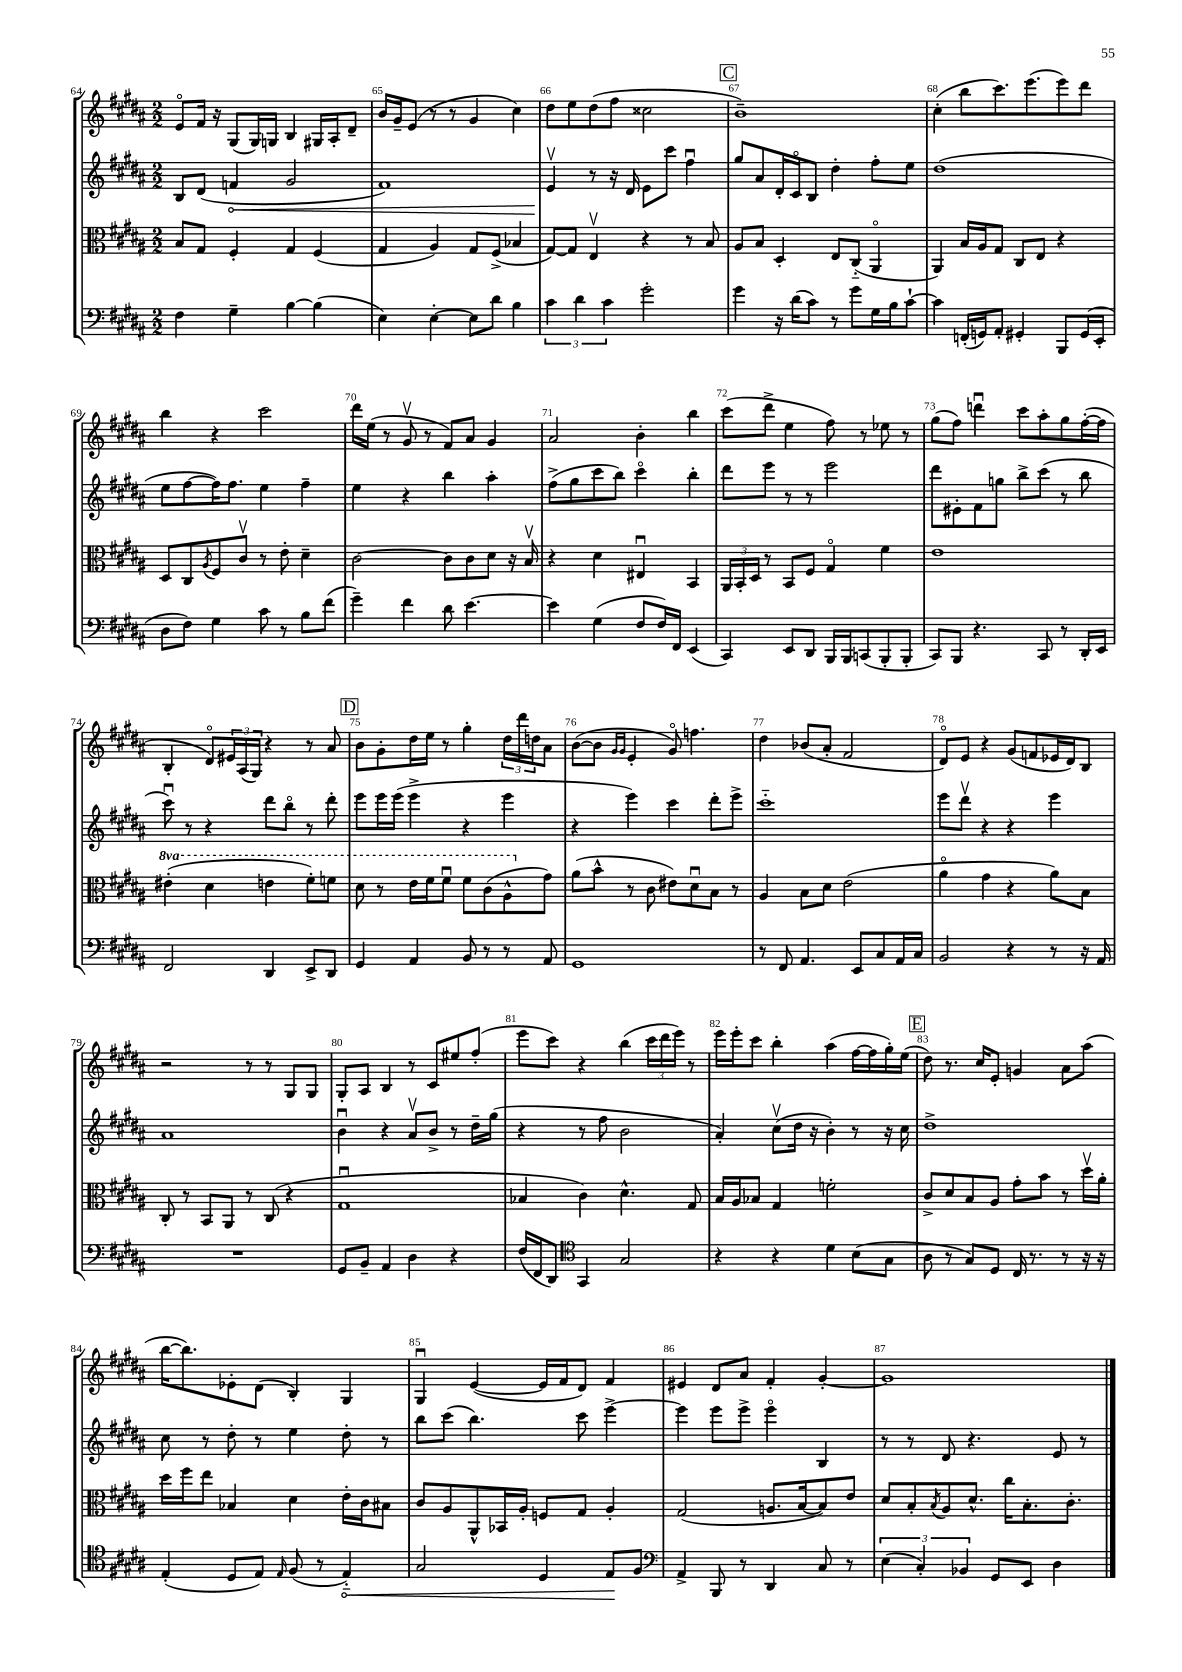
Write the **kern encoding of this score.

**kern	**dynam	**kern	**kern	**dynam	**kern
*part4	*part4	*part3	*part2	*part2	*part1
*staff4	*staff4	*staff3	*staff2	*staff2	*staff1
*clefF4	*	*clefC3	*clefG2	*	*clefG2
*k[f#c#g#d#a#]	*	*k[f#c#g#d#a#]	*k[f#c#g#d#a#]	*	*k[f#c#g#d#a#]
*M2/2	*	*M2/2	*M2/2	*	*M2/2
=64	=64	=64	=64	=64	=64
4F#\	.	8B/L	8B/L	.	8e/L
.	.	8G#/J	(8d#/J	.	16f#/Jk
.	.	.	.	.	16r
!	!	!	!	!LO:HP:b	!
4G#~\	.	4F#'/	4fn/	<	(8G#/L
.	.	.	.	.	16G#/L)
.	.	.	.	.	16Gn/JJ
[4B\	.	4G#/	2g#/	.	4B/
(4B\]	.	(4F#/	.	.	16G#X/LL
.	.	.	.	.	16A#'/J
.	.	.	.	.	8d#~/J
=65	=65	=65	=65	=65	=65
4E\)	.	4G#/	1f#)	.	16b/LL
.	.	.	.	.	16g#~/J
.	.	.	.	.	(8e/J
[4E'\	.	4A#/)	.	.	8r
.	.	.	.	.	8r
8E\L]	.	8G#/L	.	.	4g#/
8d#\J	.	(8F#^/J	.	.	.
4B\	.	4B-X/	.	.	4cc#\)
=66	=66	=66	=66	=66	=66
6c#\	.	[8G#/L)	4ev/	.	8dd#\L
.	.	8G#/J]	.	.	8ee\
6d#\	.	.	.	.	.
.	.	4Ev/	8r	[	(8dd#\
6c#\	.	.	.	.	.
.	.	.	16r	.	8ff#\J
.	.	.	16d#/	.	.
2g#'\	.	4r	8e\L	.	2cc##X\
.	.	.	8ccc#\J	.	.
.	.	8r	4ff#u\	.	.
.	.	8B/	.	.	.
!!LO:REH:place=s1:t=C
=67	=67	=67	=67	=67	=67
4g#\	.	8A#/L	8gg#/L	.	1b~)
.	.	8B/J	8a#/	.	.
16r	.	4D#'/	16d#'/L	.	.
(16d#\KL	.	.	16c#/J	.	.
8c#\J)	.	.	8B/J	.	.
8r	.	8E/L	4dd#'\	.	.
8g#\L	.	(8C#/J	.	.	.
16G#\L	.	4AA#/	8ff#'\L	.	.
16B\J	.	.	.	.	.
[8c#`\J	.	.	8ee\J	.	.
=68	=68	=68	=68	=68	=68
4c#\]	.	4AA#/)	(1dd#	.	(4cc#'\
(16FFn'/LL	.	16B/LL	.	.	8bb\L
16GGn/J)	.	16A#/J	.	.	.
8AA#'/J	.	8G#/J	.	.	8.ccc#\)
4GG#X'/	.	8C#/L	.	.	.
.	.	.	.	.	(8.eee\
.	.	8E/J	.	.	.
8BBB/L	.	4r	.	.	8eee\)
(16GG#/L	.	.	.	.	8ddd#\J
16EE'/JJ	.	.	.	.	.
!!LO:LB:g=z
=69	=69	=69	=69	=69	=69
8D#\L	.	8D#/L	8ee\L	.	4bb\
8F#\J)	.	8C#/	[8ff#\	.	.
.	.	8qA#/	.	.	.
4G#\	.	8F#/	16ff#\K])	.	4r
.	.	.	8.ff#\J	.	.
.	.	8c#v/J	.	.	.
8c#\	.	8r	4ee\	.	2ccc#\
8r	.	8e'\	.	.	.
8B\L	.	4d#~\	4ff#~\	.	.
(8f#\J	.	.	.	.	.
=70	=70	=70	=70	=70	=70
4g#~\)	.	[2c#\	4ee\	.	16ddd#\LL
.	.	.	.	.	(16ee\JJ
.	.	.	.	.	8r
4f#\	.	.	4r	.	8g#v/
.	.	.	.	.	8r
8d#\	.	8c#\L]	4bb\	.	8f#/L)
[4.e\	.	8c#\	.	.	8a#/J
.	.	8d#\J	4aa#'\	.	4g#/
.	.	16r	.	.	.
.	.	16Bv/	.	.	.
=71	=71	=71	=71	=71	=71
4e\]	.	4r	(8ff#^\L	.	2a#/
.	.	.	8gg#\	.	.
(4G#\	.	4d#\	8ccc#\	.	.
.	.	.	8bb\J)	.	.
8F#/L	.	4E#Xu/	4ccc#\	.	4b'\
16F#/L)	.	.	.	.	.
16FF#/JJ	.	.	.	.	.
(4EE/	.	4BB/	4bb'\	.	4bb\
=72	=72	=72	=72	=72	=72
4CC#/)	.	24AA#/LL	8ddd#\L	.	(8ccc#\L
.	.	24BB'/	.	.	.
.	.	24D#/JJ	.	.	.
.	.	8r	8eee\J	.	8ddd#^\J
8EE/L	.	8BB/L	8r	.	4ee\
8DD#/J	.	8F#/J	8r	.	.
16BBB/LL	.	4G#/	2eee\	.	8ff#\)
16BBB/J	.	.	.	.	.
(8CCn/	.	.	.	.	8r
8BBB'/	.	4f#\	.	.	8ee-X\
8BBB'/J	.	.	.	.	8r
=73	=73	=73	=73	=73	=73
8CC#/L)	.	1e	8ddd#\L	.	(8gg#\L
8BBB/J	.	.	8e#X'\	.	8ff#\J)
4.r	.	.	8f#\	.	4dddnu\
.	.	.	8ggn\J	.	.
.	.	.	8bb^\L	.	8ccc#\L
8CC#/	.	.	(8ccc#\J	.	8aa#'\
8r	.	.	8r	.	8gg#\
16DD#'/LL	.	.	8bb\	.	([16ff#'\L
16EE/JJ	.	.	.	.	16ff#\JJ]
!!LO:LB:g=z
=74	=74	=74	=74	=74	=74
*	*	*8va	*	*	*
2FF#/	.	(4ee#X'\	8ccc#u\)	.	4B'/
.	.	.	8r	.	.
.	.	4dd#\	4r	.	8d#/L)
.	.	.	.	.	24e#X/L
.	.	.	.	.	(24A#/
.	.	.	.	.	24G#/JJ)
4DD#/	.	4een\	8ddd#\L	.	4r
.	.	.	8bb\J	.	.
8EE^/L	.	8ff#'\L)	8r	.	8r
8DD#/J	.	8ffn\J	8ddd#'\	.	8a#/
!!LO:REH:place=s1:t=D
=75	=75	=75	=75	=75	=75
4GG#/	.	8dd#\	8eee\L	.	8b\L
.	.	8r	16eee\L	.	8g#'\
.	.	.	(16eee\JJ	.	.
4AA#/	.	16ee\LL	4eee^\	.	16dd#\L
.	.	16ff#\J	.	.	16ee\JJ
.	.	8ff#u\J	.	.	8r
8BB/	.	8ff#\L	4r	.	4gg#'\
8r	.	(8cc#\	.	.	.
8r	.	8a#^^\	4eee\	.	24dd#\LL
.	.	.	.	.	24ddd#\
.	.	.	.	.	24ddn\J
*	*	*X8va	*	*	*
8AA#/	.	8g#\J)	.	.	8a#\J
=76	=76	=76	=76	=76	=76
1GG#	.	(8a#\L	4r	.	([8b\L
.	.	8b^^\J	.	.	8b\J]
.	.	.	.	.	16qqg#/LL
.	.	.	.	.	16qqg#/JJ
.	.	8r	4eee\)	.	4e'/
.	.	8c#\	.	.	.
.	.	8e#X\L)	4ccc#\	.	8g#/)
.	.	8d#u\	.	.	4.ffn\
.	.	8B\J	8ddd#'\L	.	.
.	.	8r	8eee^\J	.	.
=77	=77	=77	=77	=77	=77
8r	.	4A#/	1ccc#	.	4dd#\
8FF#/	.	.	.	.	.
4.AA#/	.	8B\L	.	.	(8b-X/L
.	.	8d#\J	.	.	8a#'/J
.	.	(2e\	.	.	2f#/
8EE/L	.	.	.	.	.
8C#/	.	.	.	.	.
16AA#/L	.	.	.	.	.
16C#/JJ	.	.	.	.	.
=78	=78	=78	=78	=78	=78
2BB/	.	4a#\	8eee\L	.	8d#/L)
.	.	.	8ddd#v\J	.	8e/J
.	.	4g#\	4r	.	4r
4r	.	4r	4r	.	(8g#/L
.	.	.	.	.	8fn/
8r	.	8a#\L)	4eee\	.	16e-X/L
.	.	.	.	.	16d#/J)
16r	.	8B\J	.	.	8B/J
16AA#/	.	.	.	.	.
!!LO:LB:g=z
=79	=79	=79	=79	=79	=79
1r	.	8C#'/	1a#	.	2r
.	.	8r	.	.	.
.	.	8BB/L	.	.	.
.	.	8AA#/J	.	.	.
.	.	8r	.	.	8r
.	.	(8C#/	.	.	8r
.	.	4r	.	.	8G#/L
.	.	.	.	.	8G#/J
=80	=80	=80	=80	=80	=80
8GG#/L	.	1G#u	4bu\	.	8G#'/L
8BB~/J	.	.	.	.	8A#/J
4AA#/	.	.	4r	.	4B/
4D#\	.	.	8a#v/L	.	8r
.	.	.	8b^/J	.	8c#/L
4r	.	.	8r	.	8ee#X/
.	.	.	16dd#~\LL	.	(8ff#'/J
.	.	.	(16gg#\JJ	.	.
=81	=81	=81	=81	=81	=81
(16F#/LL	.	4B-X/	4r	.	8eee\L
16FF#/J	.	.	.	.	.
8DD#/J)	.	.	.	.	8ccc#\J)
*clefC4	*	*	*	*	*
4GG#/	.	4c#\)	8r	.	4r
.	.	.	8ff#\	.	.
2G#/	.	4.d#^^\	2b\	.	(4bb\
.	.	.	.	.	24ccc#\LL
.	.	.	.	.	24ddd#\
.	.	.	.	.	24eee\JJ)
.	.	8G#/	.	.	8r
=82	=82	=82	=82	=82	=82
4r	.	16B/LL	4a#'/)	.	16eee\LL
.	.	16A#/J	.	.	16eee'\J
.	.	8B-X/J	.	.	8ccc#\J
4r	.	4G#/	(8cc#v\L	.	4bb'\
.	.	.	16dd#\Jk	.	.
.	.	.	16r	.	.
4d#\	.	2fn'\	4b'\)	.	(4aa#\
(8B\L	.	.	8r	.	[16ff#\LL
.	.	.	.	.	16ff#\]
8G#\J	.	.	16r	.	16gg#'\)
.	.	.	16cc#\	.	(16ee\JJ
!!LO:REH:place=s1:t=E
=83	=83	=83	=83	=83	=83
8A#\	.	8c#^/L	1dd#^	.	8dd#\)
8r	.	8d#/	.	.	8.r
8G#/L)	.	8B/	.	.	.
.	.	.	.	.	16cc#/KL
8D#/J	.	8A#/J	.	.	8e'/J
16C#/	.	8g#'\L	.	.	4gn/
8.r	.	.	.	.	.
.	.	8b\J	.	.	.
8r	.	8r	.	.	8a#\L
16r	.	16dd#v\LL	.	.	(8aa#\J
16r	.	16a#'\JJ	.	.	.
!!LO:LB:g=z
=84	=84	=84	=84	=84	=84
(4E'/	.	16dd#\LL	8cc#\	.	[16bb\KL
.	.	16ff#\J	.	.	8.bb\])
.	.	8ee\J	8r	.	.
8D#/L	.	4B-X/	8dd#'\	.	8e-X'\
8E/J)	.	.	8r	.	(8d#\J
16qqE/	.	.	.	.	.
(8F#/	.	4d#\	4ee\	.	4B'/)
8r	.	.	.	.	.
!	!LO:HP:b	!	!	!	!
4E/)	<	16e'\LL	8dd#'\	.	4G#/
.	.	16c#\J	.	.	.
.	.	8B#X\J	8r	.	.
=85	=85	=85	=85	=85	=85
2G#/	.	8c#/L	8bb\L	.	4G#u/
.	.	8A#/	(8ccc#\J	.	.
.	.	8AA#^^/	4.bb\)	.	([4e/
.	.	16BB-X/L	.	.	.
.	.	16A#'/JJ	.	.	.
4D#/	.	8Fn/L	.	.	16e/LL]
.	.	.	.	.	16f#/J
.	.	8G#/J	8ccc#\	.	8d#/J)
8E/L	.	4A#'/	[4eee^\	.	4f#/
8F#/J	[	.	.	.	.
=86	=86	=86	=86	=86	=86
*clefF4	*	*	*	*	*
4AA#^/	.	(2G#/	4eee\]	.	4e#X/
8BBB/	.	.	8eee\L	.	8d#/L
8r	.	.	8eee^\J	.	8a#/J
4DD#/	.	8.An/L	4eee\	.	4f#'/
.	.	[16B/k	.	.	.
8C#/	.	8B/])	4B/	.	[4g#'/
8r	.	8e/J	.	.	.
=87	=87	=87	=87	=87	=87
(6E\	.	8d#/L	8r	.	1g#]
.	.	8B'/	8r	.	.
6C#'/)	.	.	.	.	.
.	.	8qB/	.	.	.
.	.	8A#/	8d#/	.	.
6BB-X/	.	.	.	.	.
.	.	8.d#^^/J	4.r	.	.
8GG#/L	.	.	.	.	.
.	.	16cc#\KL	.	.	.
8EE/J	.	8.B'\	.	.	.
4D#\	.	.	8e/	.	.
.	.	8.c#'\J	.	.	.
.	.	.	8r	.	.
==	==	==	==	==	==
*-	*-	*-	*-	*-	*-
